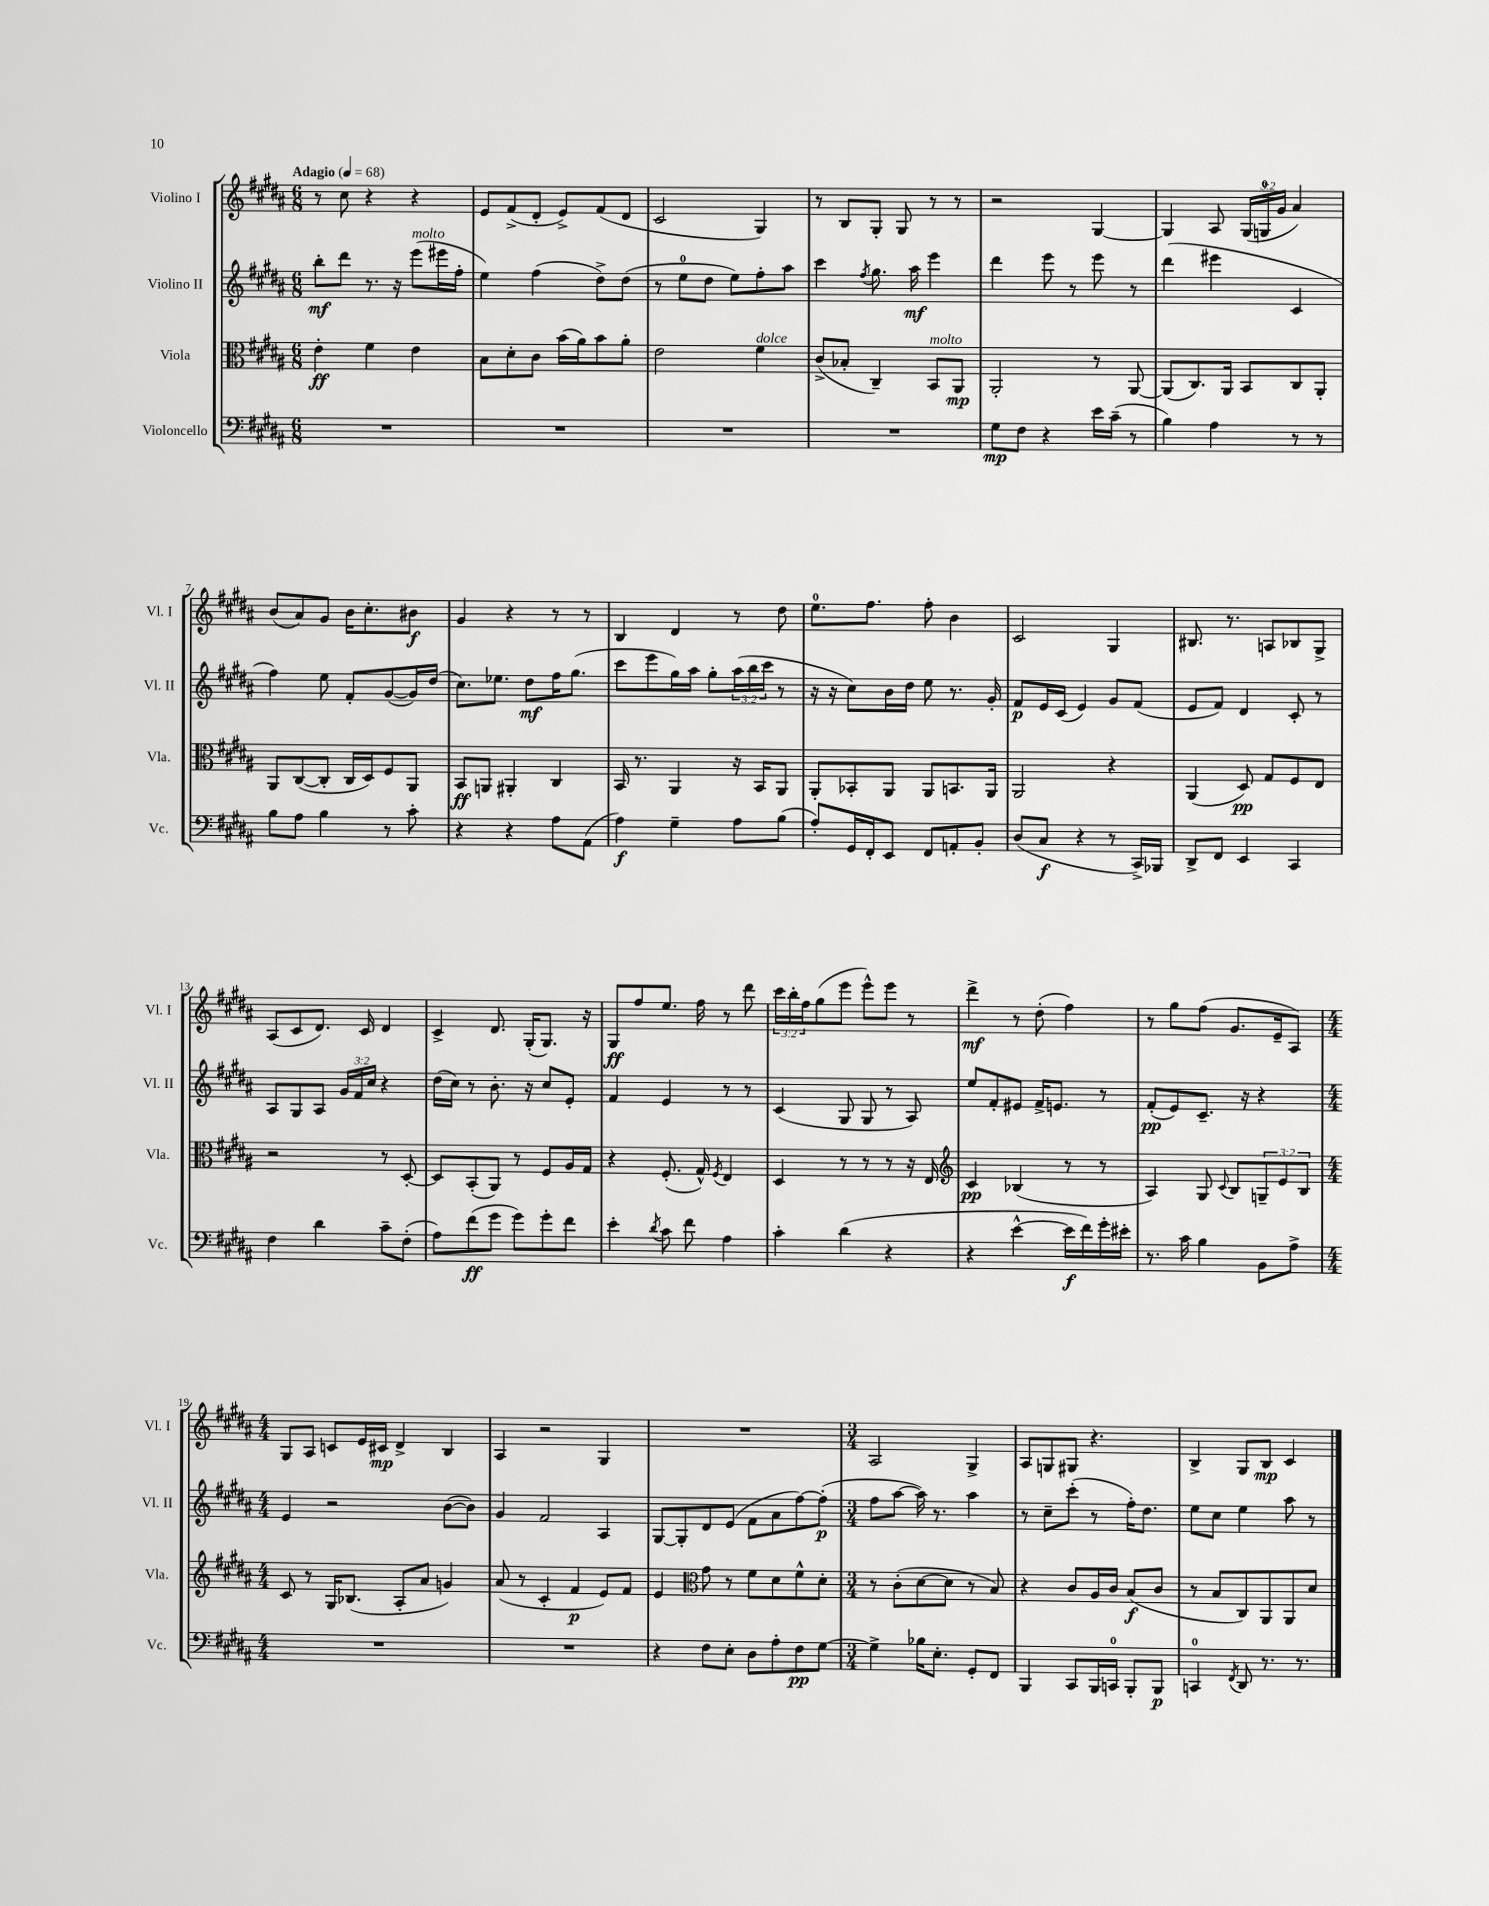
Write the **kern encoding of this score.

**kern	**kern	**kern	**kern
*staff4	*staff3	*staff2	*staff1
*clefF4	*clefC3	*clefG2	*clefG2
*k[f#c#g#d#a#]	*k[f#c#g#d#a#]	*k[f#c#g#d#a#]	*k[f#c#g#d#a#]
*M6/8	*M6/8	*M6/8	*M6/8
*MM68	*MM68	*MM68	*MM68
2.r	4e'\	8bb'\L	8r
.	.	8ddd#\J	8cc#\
.	4f#\	8.r	4r
.	.	16r	.
.	4e\	(8eee\L	4r
.	.	16eee#\L	.
.	.	16ff#'\JJ	.
=	=	=	=
2.r	8B\L	4ee\)	8e/L
.	8d#'\	.	(8f#^/
.	8c#\J	(4ff#\	8d#'/J
.	(16b\LL	.	8e^/L)
.	16a#\J)	.	.
.	8b\	8dd#^\L)	(8f#/
.	8a#'\J	(8dd#\J	8d#/J
=	=	=	=
2.r	2e\	8r	2c#/
.	.	8ee\L	.
.	.	8dd#\J	.
.	.	8ee\L)	.
.	4f#\	8ff#'\	4G#/)
.	.	8aa#\J	.
=	=	=	=
2.r	(8c#^/L	4ccc#\	8r
.	8B-'/J	.	8B/L
.	.	8qff#/	.
.	4C#~/)	8.gg#\	8G#'/J
.	.	.	8G#/
.	.	16aa#\	.
.	8BB/L	4eee\	8r
.	8AA#/J	.	8r
=	=	=	=
8G#\L	2AA#'/	4ddd#\	2r
8F#\J	.	.	.
4r	.	8eee\	.
.	.	8r	.
16e\LL	8r	8eee\	[4G#/
(16c#~\JJ	.	.	.
8r	[8AA#/	8r	.
=	=	=	=
4B\)	(8AA#/]L	(4ddd#\	4G#/]
.	8.C#/)	.	.
4A#\	.	4eee#\	8A#/
.	16AA#/Jk	.	.
.	8BB/L	.	(24G#/LL
.	.	.	24G/
.	.	.	24g#/JJ
8r	8C#/	4c#/	4a#/)
8r	8AA#'/J	.	.
=	=	=	=
8B\L	8AA#/L	4ff#\)	(8b/L
8A#\J	([8C#/	.	8a#/)
4B\	8C#'/]J	8ee\	8g#/J
.	16C#/LL	8f#'/L	16b\LK
.	16D#/J)	.	8.cc#'\
8r	8F#/	([8g#/	.
8c#'\	8AA#/J	16g#/]L)	8b#\J
.	.	(16dd#/JJ	.
=	=	=	=
4r	8BB/L	8.cc#\L)	4g#/
.	8AA/J	.	.
.	.	8.ee-\J	.
4r	4AA#'/	.	4r
.	.	8dd#\L	.
8A#\L	4C#/	16ff#\K	8r
.	.	(8.gg#\J	.
(8AA#\J	.	.	8r
=	=	=	=
4A#\)	16BB/	8ccc#\L	4B/
.	8.r	.	.
.	.	8eee\	.
4G#~\	4AA#/	16gg#\L)	4d#/
.	.	16aa#\JJ	.
.	.	8gg#'\L	.
8A#\L	16r	(24aa#\L	8r
.	.	24bb\	.
.	16BB/LK	.	.
.	.	24ccc#\JJ	.
(8B\J	8AA#/J	8r	8dd#\
=	=	=	=
8A#'/L)	8AA#'/L	16r	8.ee\L
.	.	16r	.
16GG#/L	8BB-'/	8cc#\L)	.
16FF#'/J	.	.	8.ff#\J
8EE/J	8AA#/J	16b\L	.
.	.	16dd#\JJ	.
8FF#/L	8AA#/L	8ee\	8ff#'\
8AA'/	8.BB/	8.r	4b\
8BB'/J	.	.	.
.	16AA#/Jk	16g#'/	.
=	=	=	=
(8D#/L	2AA#/	8f#/L	2c#/
8C#/J	.	16e/L	.
.	.	(16c#/JJ	.
4r	.	4e/)	.
8r	4r	8g#/L	4G#/
16CC#^/LL)	.	(8f#/J	.
16BBB-/JJ	.	.	.
=	=	=	=
8DD#^/L	(4AA#/	8e/L	8.B#/
8FF#/J	.	8f#/J)	.
.	.	.	8.r
4EE/	8D#/)	4d#/	.
.	8G#/L	.	8A/L
4CC#/	8F#/	8c#'/	8B-/
.	8E/J	8r	8G#^/J
=	=	=	=
4F#\	2r	8A#/L	(8A#/L
.	.	8G#/	8c#/
4d#\	.	8A#/J	8.d#/J)
.	.	24g#/LL	.
.	.	24f#/	.
.	.	.	16c#/
.	.	24cc#/JJ	.
8c#~\L	8r	4r	4d#/
(8F#'\J	[8D#'/	.	.
=	=	=	=
8A#\L)	8D#/]L	(16dd#\LL	4c#^/
.	.	16cc#\JJ)	.
(8f#\	(8BB'/	8r	.
8g#\J	8AA#/J)	8.b'\	8.d#/
8g#\L)	8r	.	.
.	.	16r	(16G#'/LK
8g#'\	8F#/L	8cc#/L	8.G#/J)
8f#\J	16A#/L	8e'/J	.
.	16G#/JJ	.	16r
=	=	=	=
4e'\	4r	4f#/	8G#/L
.	.	.	8ff#/
8qd#/	.	.	.
8c#\	(8.F#'/	4e/	8.ee/J
8f#\	.	.	.
.	16G#^^/)	.	16ff#\
.	8qF#/	.	.
4A#\	4E/	8r	8r
.	.	8r	8ddd#\
=	=	=	=
4c#'\	4D#/	(4c#/	24ccc#\LL
.	.	.	24bb'\
.	.	.	24ff#\J
.	.	.	(8gg#\
(4d#\	8r	8G#/	8eee\J
.	8r	8G#/	8eee^^\L)
4r	8r	8r	8eee\J
.	16r	8A#/)	8r
.	16E/	.	.
=	=	=	=
*	*clefG2	*	*
4r	4c#/	8ee/L	4ddd#^\
.	.	8f#'/	.
[4e^^\	(4B-/	8e#/J	8r
.	.	16f#^/LK	(8dd#'\
.	.	8.e/J	.
16e\]LL	8r	.	4ff#\)
16f#\)	.	.	.
16g#'\	8r	8r	.
16e#'\JJ	.	.	.
=	=	=	=
8.r	4A#/)	(8f#'/L	8r
.	.	8e/)	8gg#\L
16c#\	.	.	.
4B\	8G#/	8.c#~/J	(8ff#\J
.	8qqc#/	.	.
.	8B/L	.	8.g#/L
.	.	16r	.
8BB\L	12G~/	4r	.
.	.	.	16e~/k
.	12e/	.	.
8A#^\J	.	.	8A#/J)
.	12B/J	.	.
=	=	=	=
*M4/4	*M4/4	*M4/4	*M4/4
1r	8c#/	4e/	8G#/L
.	8r	.	8A#/J
.	16G#/LK	2r	8c/L
.	(8.B-/J	.	.
.	.	.	16e/L
.	.	.	16c#/JJ
.	8A#'/L	.	4d#^/
.	8a#/J	.	.
.	4g/)	([8b\L	4B/
.	.	8b\]J)	.
=	=	=	=
1r	(8a#/	4g#/	4A#/
.	8r	.	.
.	4c#'/	2f#/	2r
.	4f#/	.	.
.	8e/L)	4A#/	4G#/
.	8f#/J	.	.
=	=	=	=
4r	4e/	[8G#/L	1r
.	.	8G#'/]	.
*	*clefC3	*	*
8F#\L	8g#\	8d#/	.
8E'\J	8r	(8e/J	.
8D#\L	8f#\L	8f#\L	.
8A#'\	8d#\	8a#\	.
8F#\	8f#^^\	[8ff#\)	.
[8G#\J	8d#'\J	(8ff#'\]J	.
=	=	=	=
*M3/4	*M3/4	*M3/4	*M3/4
4G#^\]	8r	8ff#\L	2A#/
.	(8c#'\L	[8aa#\J	.
16B-\LK	[8d#\	16aa#\])	.
8.E'\J	.	8.r	.
.	8d#\]J	.	.
8GG#'/L	8r	4aa#\	4G#^/
8FF#/J	8B/)	.	.
=	=	=	=
4BBB/	4r	8r	8A#/L
.	.	8cc#~\L	8G/
8CC#/L	8c#/L	(8ccc#'\J	8G#/J
16BBB/L	16A#/L	8r	4.r
16CC/JJ	16c#/JJ	.	.
8BBB'/L	(8B/L	16ff#'\LK)	.
.	.	8.dd#\J	.
8BBB/J	8c#/J	.	.
=	=	=	=
4CC/	8r	8ee\L	4B^/
.	8B/L	8cc#\J	.
8qFF#/	.	.	.
8DD#/	8C#/)	4ee\	8G#/L
8.r	8AA#/	.	8B/J
.	8AA#/	8aa#\	4c#/
8.r	.	.	.
.	8d#/J	8r	.
==	==	==	==
*-	*-	*-	*-
